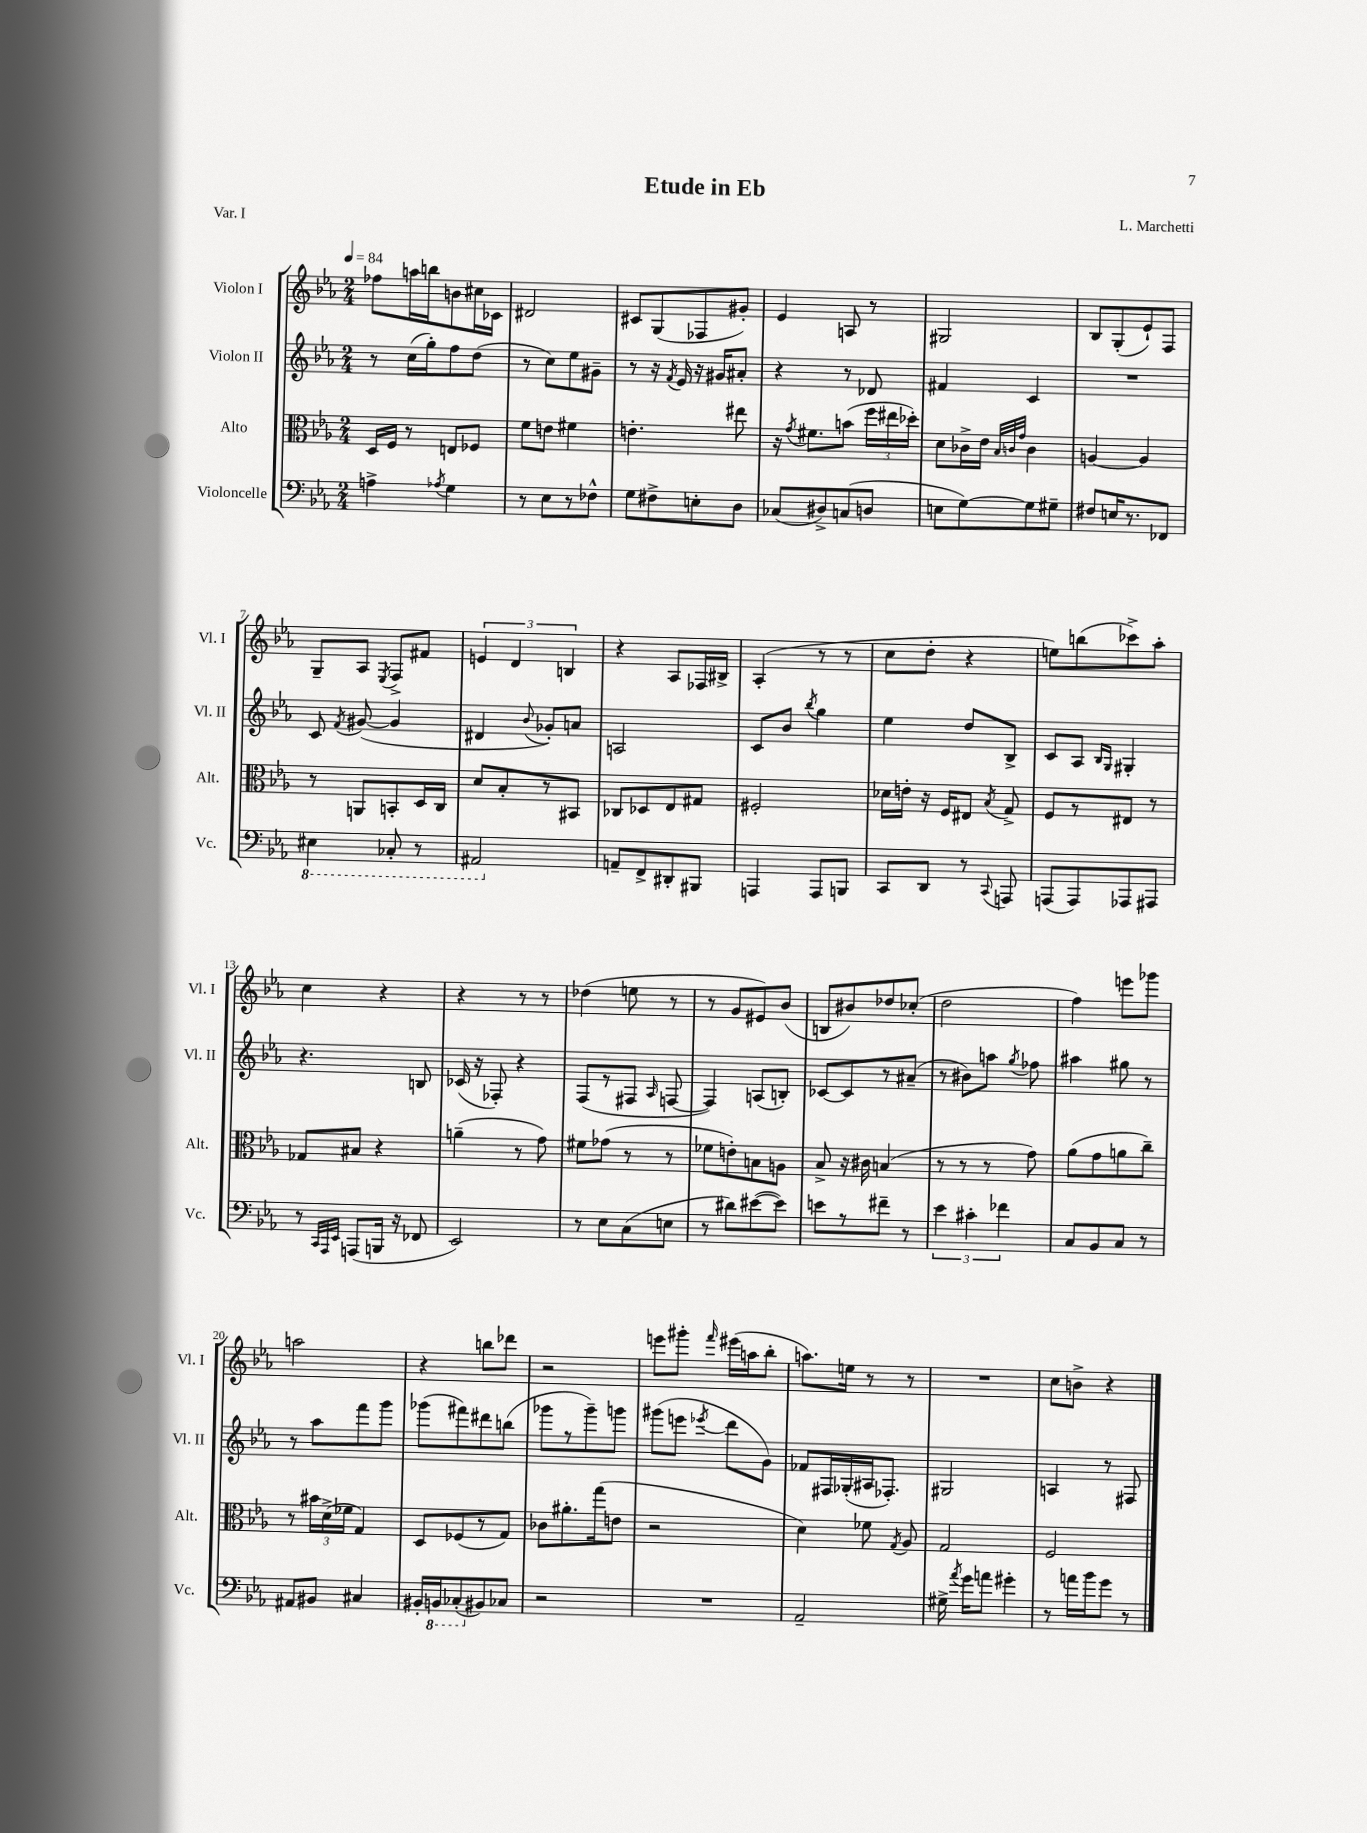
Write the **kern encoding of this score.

**kern	**kern	**kern	**kern
*part4	*part3	*part2	*part1
*staff4	*staff3	*staff2	*staff1
*I"Violoncelle	*I"Alto	*I"Violon II	*I"Violon I
*I'Vc.	*I'Alt.	*I'Vl. II	*I'Vl. I
*clefF4	*clefC3	*clefG2	*clefG2
*k[b-e-a-]	*k[b-e-a-]	*k[b-e-a-]	*k[b-e-a-]
*M2/4	*M2/4	*M2/4	*M2/4
*MM84	*MM84	*MM84	*MM84
=1	=1	=1	=1
4An^\	16D/LL	8r	8ff-X\L
.	16F/JJ	.	.
.	8r	(16cc\LL	16aan\L
.	.	16gg'\J)	16bbn\J
8qA-X/	.	.	.
4G\	8En/L	8ff\	8bn\
.	8F-X/J	(8dd\J	16cc#X\L
.	.	.	16c-X\JJ
=2	=2	=2	=2
8r	8f\L	8r	2d#X/
8E-\L	8en\J	8cc\L)	.
8r	4f#X\	8ee-\	.
8F-X^^\J	.	8g#X~\J	.
=3	=3	=3	=3
8G\L	4.en'\	8r	8c#X/L
8F#X^\	.	16r	(8G/
.	.	8qf/	.
.	.	16e-/	.
8En'\	.	16r	8F-X/
.	.	16g#X/KL	.
8D\J	8ee#X\	8a#X'/J	8g#X'/J)
=4	=4	=4	=4
(8C-X/L	16r	4r	4e-/
.	8qg/	.	.
.	8.f#X\L	.	.
8D#X^/)	.	.	.
(8Cn/	(8bn\J	8r	8An/
8Dn/J	24ff\LL	8d-X/	8r
.	24ee#X\	.	.
.	24dd-X'\JJ)	.	.
=5	=5	=5	=5
8En\L	8d\L	4f#X/	2G#X/
[8G\)	16c-X^\L	.	.
.	16e-\JJ	.	.
.	32qqB-/LLL	.	.
.	32qqcn/	.	.
.	32qqg/JJJ	.	.
8G\]	4c\	4c/	.
8G#X~\J	.	.	.
=6	=6	=6	=6
8F#X/L	[4An/	2r	8B-/L
16En/K	.	.	(8G'/
8.r	.	.	.
.	4A/]	.	8e-`/)
8FF-X/J	.	.	8F/J
!!LO:LB:g=z
=7	=7	=7	=7
*8ba	*	*	*
4EE#X\	8r	8c/	8G~/L
.	.	8qf/	.
.	8AAn/L	([8g#X/	8A-/J
.	.	.	8qE-/
8CC-X'/	8BBn'/	4g#/]	8F^/L
8r	16D/L	.	8f#X/J
.	16C/JJ	.	.
=8	=8	=8	=8
2AAA#X/	8d/L	4d#X/	6en/
.	8B-'/	.	.
.	.	.	6d/
.	.	8qqb-/	.
.	8r	8g-X'/L)	.
.	.	.	6Bn/
.	8BB#X/J	8an/J	.
=9	=9	=9	=9
*X8ba	*	*	*
8AAn~/L	8C-X/L	2An/	4r
8FF^/	8D-X/	.	.
8DD#X'/	8E-/	.	8A-/L
8BBB#X/J	8G#X/J	.	16F-X/L
.	.	.	16B#X^/JJ
=10	=10	=10	=10
4AAAn/	2F#X'/	8c/L	(4A-'/
.	.	8b-/J	.
.	.	8qbb-/	.
8AAA/L	.	4gg\	8r
8BBBn/J	.	.	8r
=11	=11	=11	=11
8CC/L	16d-X\LL	4ee-\	8cc\L
.	16en'\JJ	.	.
8DD/J	16r	.	8dd'\J
.	16F/KL	.	.
8r	8E#X/J	8dd/L	4r
8qqCC/	8qB-/	.	.
8AAAn/	8G^/	8B-^/J	.
=12	=12	=12	=12
(8AAAn/L	8F/L	8c/L	8een\L)
8AAA/)	8r	8A-/J	(8bbn\
.	.	16qqB-/LL	.
.	.	16qqG/JJ	.
8AAA-X/	8E#X/J	4G#X'/	8ccc-X^\)
8AAA#X/J	8r	.	8aa-'\J
!!LO:LB:g=z
=13	=13	=13	=13
8r	8G-X/L	4.r	4cc\
32qqCC/LLL	.	.	.
32qqAAA-/	.	.	.
32qqEE-/JJJ	.	.	.
(8AAAn/L	8B#X/J	.	.
16BBBn/Jk	4r	.	4r
16r	.	.	.
8FF-X/	.	8Bn/	.
=14	=14	=14	=14
2EE-/)	(4an~\	(16c-X/	4r
.	.	16r	.
.	.	8F-X'/)	.
.	8r	4r	8r
.	8g\)	.	8r
=15	=15	=15	=15
8r	8f#X\L	(8F/L	(4dd-X\
8E-\L	(8g-X\J	8r	.
(8C\	8r	8F#X/J	8een\
.	.	16qqA-/	.
8En\J	8r	[8Fn/	8r
=16	=16	=16	=16
8r	8f-X\L	4F/])	8r
8d#X\L)	8en'\)	.	8g/L
([8e#X\	8Bn\	(8An/L	8e#X/)
8e#\J])	8An\J	8Bn'/J)	(8b-/J
=17	=17	=17	=17
8en\L	8B-^/	[8c-X/L	8Bn/L
8r	16r	8c-/]	8b#X/)
.	16c#X\	.	.
8f#X~\J	(4Bn/	8r	8dd-X/
8r	.	(8a#X~/J	(8cc-X'/J
=18	=18	=18	=18
6e-\	8r	8r	2dd\
.	8r	8b#X\L)	.
6c#X'\	.	.	.
.	8r	8aan\J	.
6f-X\	.	.	.
.	.	8qgg/	.
.	8g\)	8ff-X\	.
=19	=19	=19	=19
8C/L	(8a-\L	4aa#X\	4ff\)
8BB-/	8g\	.	.
8C/J	8an\	8gg#X\	8eeen\L
8r	8cc~\J)	8r	8ggg-X\J
!!LO:LB:g=z
=20	=20	=20	=20
8AA#X/L	8r	8r	2aan\
8BB#X/J	24b#X\LL	8aa-\L	.
.	(24d^\	.	.
.	24f-X\JJ	.	.
4C#X/	4G/)	8fff\	.
.	.	8ggg\J	.
=21	=21	=21	=21
16BB#X'/LL	8D/L	(8ggg-X\L	4r
*8ba	*	*	*
16BBBn/J	.	.	.
(8CC-X'/	(8F-X/	8fff#X\)	.
*X8ba	*	*	*
8BB#X/)	8r	8ddd#X\	8bbn\L
8C-X/J	8G/J)	(8bbn\J	8ddd-X\J
=22	=22	=22	=22
2r	8c-X\L	8ggg-X\L	2r
.	8.a#X'\	8r	.
.	.	8ggg-~\)	.
.	(16gg\k	.	.
.	8en\J	8gggn\J	.
=23	=23	=23	=23
2r	2r	(8ggg#X\L	8eeen\L
.	.	8eeen\J	8ggg#X'\J
.	.	8qeee-X/	16qqfff/
.	.	8ddd\L	(16eee#X\LL
.	.	.	16aan\J
.	.	8g\J)	8bb-'\J
=24	=24	=24	=24
2AA-~/	4d\)	8f-X/L	8.aan\L)
.	.	16F#X/L	.
.	.	(16G-X'/	16een\Jk
.	8f-X\	16A#X/J	8r
.	.	8.F-X'/J)	.
.	8qG/	.	.
.	8A-/	.	8r
=25	=25	=25	=25
16G#X^\	2G/	2G#X/	2r
8qa-/	.	.	.
16g\KL	.	.	.
8an\J	.	.	.
4g#X'\	.	.	.
=26	=26	=26	=26
8r	2F/	4An/	8cc\L
16an\LL	.	.	8bn^\J
16b-\J	.	.	.
8g\J	.	8r	4r
8r	.	8F#X/	.
==	==	==	==
*-	*-	*-	*-
